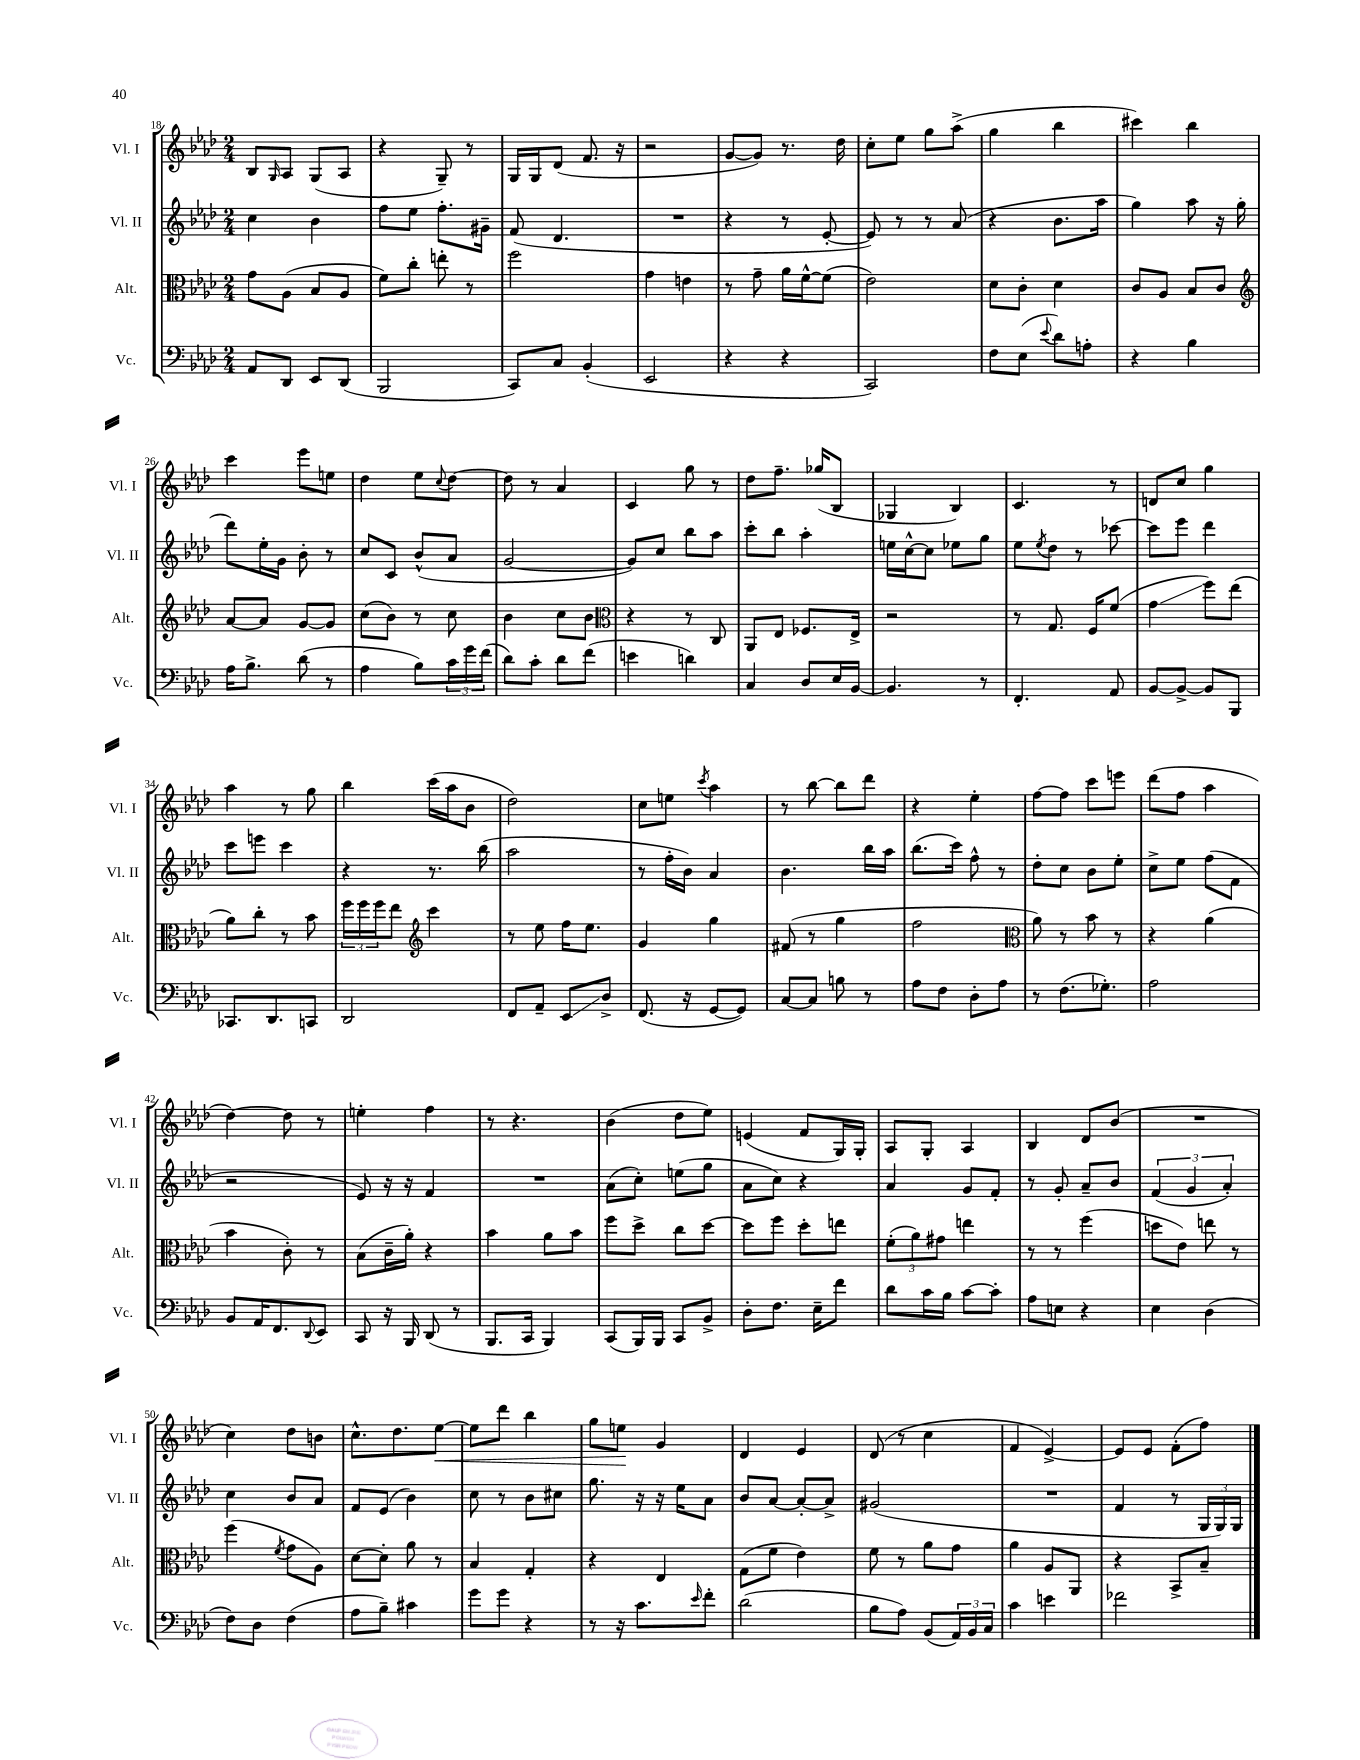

**kern	**kern	**kern	**kern
*staff4	*staff3	*staff2	*staff1
*clefF4	*clefC3	*clefG2	*clefG2
*k[b-e-a-d-]	*k[b-e-a-d-]	*k[b-e-a-d-]	*k[b-e-a-d-]
*M2/4	*M2/4	*M2/4	*M2/4
8AA-/L	8g\L	4cc\	8B-/L
.	.	.	16qqG/
8DD-/J	(8A-\J	.	8A-/J
8EE-/L	8B-/L	4b-\	(8G/L
(8DD-/J	8A-/J	.	8A-/J
=	=	=	=
2BBB-/	8f\L)	8ff\L	4r
.	8cc'\J	8ee-\J	.
.	8ee'\	8.ff'\L	8G~/)
.	8r	.	8r
.	.	16g#~\Jk	.
=	=	=	=
8CC/L)	2ff\	(8f/	16G/LL
.	.	.	16G/J
8C/J	.	4.d-/	(8d-/J
(4BB-'/	.	.	8.f/
.	.	.	16r
=	=	=	=
2EE-/	4g\	2r	2r
.	4e\	.	.
=	=	=	=
4r	8r	4r	[8g/L
.	8g~\	.	8g/]J)
4r	16a-\LL	8r	8.r
.	[16f^^\J	.	.
.	(8f\]J	[8e-'/	.
.	.	.	16dd-\
=	=	=	=
2CC/)	2e-\)	8e-/])	8cc'\L
.	.	8r	8ee-\J
.	.	8r	8gg\L
.	.	(8a-/	(8aa-^\J
=	=	=	=
8F\L	8d-\L	4r	4gg\
(8E-\J	8c'\J	.	.
8qqe-/	.	.	.
8d-\L)	4d-\	8.b-\L	4bb-\
8A'\J	.	.	.
.	.	16aa-\Jk	.
=	=	=	=
4r	8c/L	4gg\)	4ccc#\)
.	8A-/J	.	.
4B-\	8B-/L	8aa-\	4bb-\
.	8c/J	16r	.
.	.	(16gg\	.
=	=	=	=
*	*clefG2	*	*
16A-\LK	[8a-/L	8ddd-\L)	4ccc\
8.B-^\J	.	.	.
.	8a-/]J	16ee-'\L	.
.	.	16g\JJ	.
(8d-\	[8g/L	8b-'\	8eee-\L
8r	8g/]J	8r	8ee\J
=	=	=	=
4A-\	(8cc\L	8cc/L	4dd-\
.	8b-\J)	8c/J	.
8B-\L)	8r	(8b-^^/L	8ee-\L
.	.	.	8qqcc/
24c\L	8cc\	8a-/J	[8dd-\J
24g\	.	.	.
(24f\JJ	.	.	.
=	=	=	=
8d-\L)	4b-\	[2g/	8dd-\]
8c'\J	.	.	8r
8d-\L	8cc\L	.	4a-/
(8f\J	8b-\J	.	.
=	=	=	=
*	*clefC3	*	*
4e\	4r	8g/]L)	4c/
.	.	8cc/J	.
4d\)	8r	8bb-\L	8gg\
.	8C/	8aa-\J	8r
=	=	=	=
4C/	8AA-/L	8ccc'\L	8dd-\L
.	8E-/J	8bb-\J	8.ff~\J
8D-/L	8.F-/L	4aa-'\	.
.	.	.	(16gg-/LK
16E-/L	.	.	8B-/J
[16BB-/JJ	16E-^/Jk	.	.
=	=	=	=
4.BB-/]	2r	16ee\LL	4G-/
.	.	[16cc^^\J	.
.	.	8cc\]J	.
.	.	8ee-\L	4B-/)
8r	.	8gg\J	.
=	=	=	=
4.FF'/	8r	8ee-\L	4.c/
.	.	8qee-/	.
.	8.G/	8dd-\J	.
.	.	8r	.
.	16F/LK	.	.
8AA-/	(8f/J	[8ccc-\	8r
=	=	=	=
[8BB-/L	4g\	8ccc-\]L	8d/L
8BB-^/_J	.	8eee-\J	8cc/J
8BB-/]L	8ff\L)	4ddd-\	4gg\
8BBB-/J	(8ee-\J	.	.
=	=	=	=
8.CC-/L	8a-\L)	8ccc\L	4aa-\
.	8cc'\J	8eee\J	.
8.DD-/	.	.	.
.	8r	4ccc\	8r
8CC/J	8b-\	.	8gg\
=	=	=	=
2DD-/	24ff\LL	4r	4bb-\
.	24ff\	.	.
.	24ff\J	.	.
.	8ee-\J	.	.
*	*clefG2	*	*
.	4ccc\	8.r	(16ccc\LL
.	.	.	16aa-\J
.	.	.	8b-\J
.	.	(16bb-\	.
=	=	=	=
8FF/L	8r	2aa-\	2dd-\)
8AA-~/J	8ee-\	.	.
8EE-/L	16ff\LK	.	.
.	8.ee-\J	.	.
8D-^/J	.	.	.
=	=	=	=
(8.FF/	4g/	8r	8cc\L
.	.	16ff'\LL	8ee\J
16r	.	16b-\JJ)	.
.	.	.	8qccc/
[8GG/L	4gg\	4a-/	4aa-\
8GG/]J)	.	.	.
=	=	=	=
[8C/L	(8f#/	4.b-\	8r
8C/]J	8r	.	[8bb-\
8B\	4gg\	.	8bb-\]L
8r	.	16bb-\LL	8ddd-\J
.	.	16aa-\JJ	.
=	=	=	=
8A-\L	2ff\	(8.bb-\L	4r
8F\J	.	.	.
.	.	16ccc\Jk)	.
8D-'\L	.	8ff^^\	4ee-'\
8A-\J	.	8r	.
=	=	=	=
*	*clefC3	*	*
8r	8a-\)	8dd-'\L	[8ff\L
(8.F\L	8r	8cc\J	8ff\]J
.	8b-\	8b-\L	8ccc\L
8.G-'\J)	.	.	.
.	8r	8ee-'\J	8eee\J
=	=	=	=
2A-\	4r	8cc^\L	(8ddd-\L
.	.	8ee-\J	8ff\J
.	(4a-\	(8ff\L	4aa-\
.	.	8f\J	.
=	=	=	=
8BB-/L	4b-\	2r	[4dd-\)
16AA-/K	.	.	.
8.FF/	.	.	.
.	8c'\)	.	8dd-\]
8qqDD-/	.	.	.
8EE-/J	8r	.	8r
=	=	=	=
8CC/	(8B-\L	8e-/)	4ee'\
16r	16c~\L	16r	.
16BBB-/	16a-'\JJ)	16r	.
(8DD-/	4r	4f/	4ff\
8r	.	.	.
=	=	=	=
8.BBB-/L	4b-\	2r	8r
.	.	.	4.r
16CC/Jk	.	.	.
4BBB-/)	8a-\L	.	.
.	8b-\J	.	.
=	=	=	=
(8CC/L	8ff\L	(8a-\L	(4b-\
16BBB-/L)	8dd-^\J	8cc'\J)	.
16BBB-/JJ	.	.	.
8CC/L	8cc\L	(8ee\L	8dd-\L
8BB-^/J	[8dd-\J	8gg\J	8ee-\J)
=	=	=	=
8D-'\L	8dd-\]L	8a-\L	(4e/
8.F\J	8ff\J	8cc\J)	.
.	8dd-'\L	4r	8f/L
16E-~\LK	.	.	.
8f\J	8ee\J	.	16G/L)
.	.	.	16G'/JJ
=	=	=	=
8d-\L	(12f'\L	4a-/	8A-/L
.	12a-\)	.	.
16c\L	.	.	8G'/J
.	12g#\J	.	.
16B-\JJ	.	.	.
[8c\L	4ee\	8g/L	4A-/
8c'\]J	.	8f'/J	.
=	=	=	=
8A-\L	8r	8r	4B-/
8E\J	8r	8g'/	.
4r	(4ff\	8a-~/L	8d-/L
.	.	8b-/J	(8b-/J
=	=	=	=
4E-\	8dd\L	(6f/	2r
.	8e-\J)	.	.
.	.	6g/	.
(4D-\	8ee\	.	.
.	.	6a-'/)	.
.	8r	.	.
=	=	=	=
8F\L)	(4ff\	4cc\	4cc\)
8D-\J	.	.	.
.	8qf/	.	.
(4F\	8g\L	8b-/L	8dd-\L
.	8A-\J)	8a-/J	8b\J
=	=	=	=
8A-\L	[8d-\L	8f/L	8.cc^^\L
8B-~\J)	8d-'\]J	(8e-/J	.
.	.	.	8.dd-\
4c#\	8a-\	4b-\)	.
.	8r	.	[8ee-\J
=	=	=	=
8g\L	4B-/	8cc\	8ee-\]L
8g\J	.	8r	8ddd-\J
4r	4G'/	8b-\L	4bb-\
.	.	8cc#\J	.
=	=	=	=
8r	4r	8.gg\	8gg\L
16r	.	.	8ee\J
8.c\L	.	16r	.
.	4E-/	16r	4g/
.	.	16ee-\LK	.
16qqe-/	.	.	.
8f'\J	.	8a-\J	.
=	=	=	=
(2d-\	(8G\L	8b-/L	4d-/
.	8f\J	[8a-/J	.
.	4e-\)	8a-'/_L	4e-/
.	.	8a-^/]J	.
=	=	=	=
8B-\L	8f\	(2g#/	(8d-/
8A-\J)	8r	.	8r
(8BB-/L	8a-\L	.	4cc\
24AA-/L)	8g\J	.	.
24BB-/	.	.	.
24C/JJ	.	.	.
=	=	=	=
4c\	4a-\	2r	4f/
4e\	8A-/L	.	[4e-^/)
.	8AA-/J	.	.
=	=	=	=
2f-\	4r	4f/	8e-/]L
.	.	.	8e-/J
.	8BB-^/L	8r	(8f'\L
.	8B-~/J	24G/LL	8ff\J)
.	.	24G/)	.
.	.	24G/JJ	.
==	==	==	==
*-	*-	*-	*-
